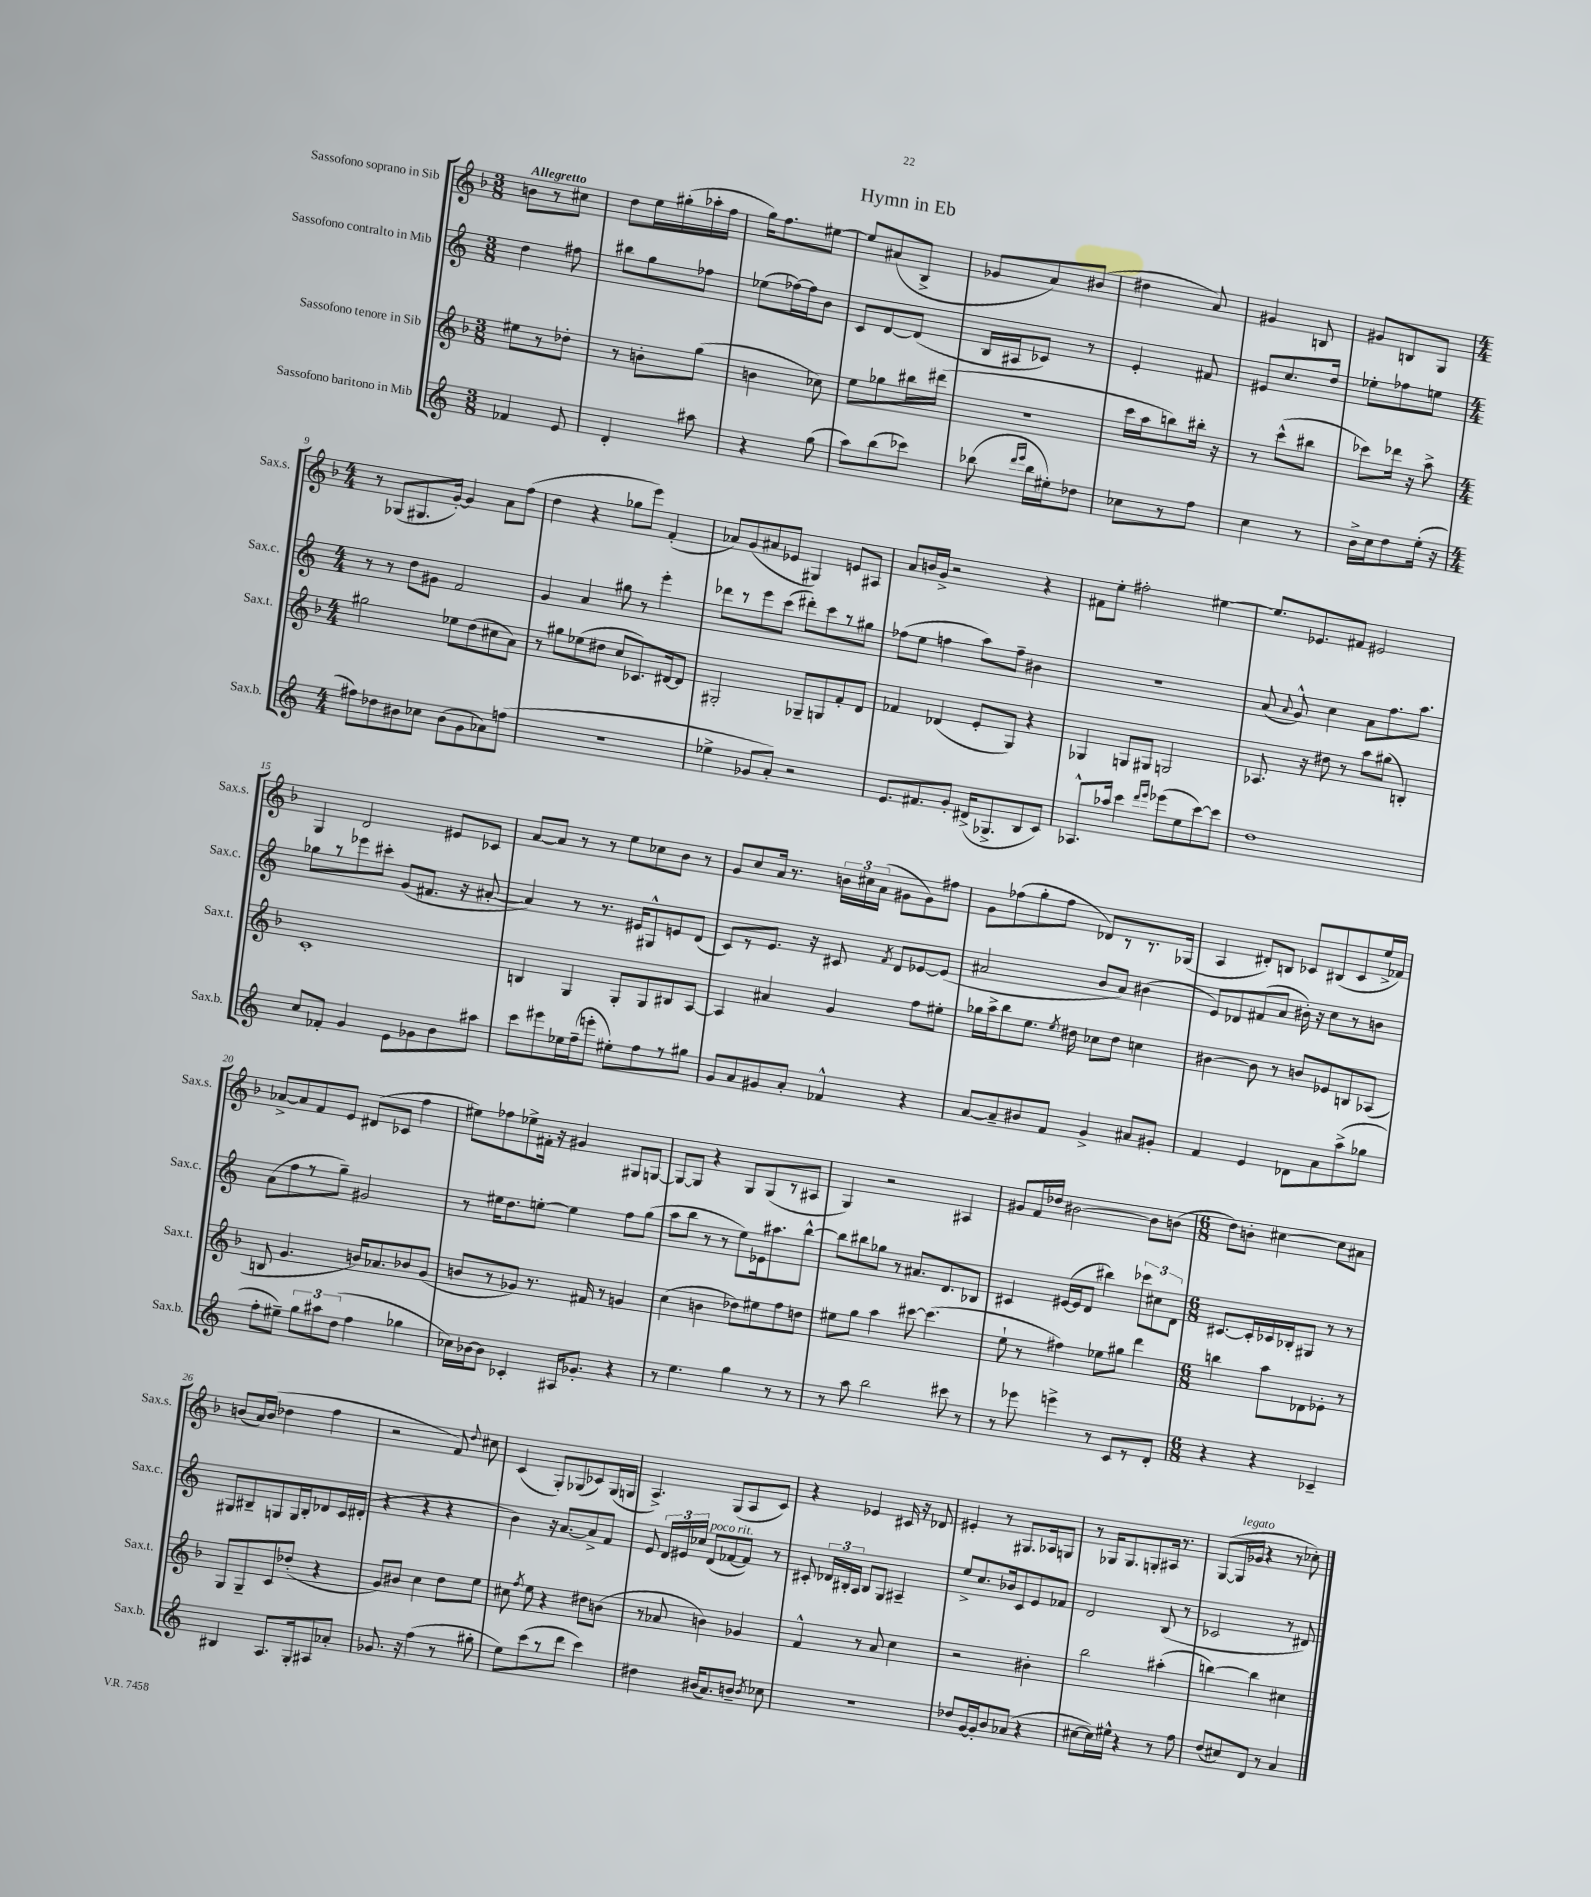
\header { title = "Hymn in Eb" }
<<
\new StaffGroup <<
\new Staff = "s0" \with { instrumentName = "Sassofono soprano in Sib" shortInstrumentName = "Sax.s." } {
    \clef treble \key f \major \numericTimeSignature \time 3/8 \tempo "Allegretto"
    \autoBeamOff b'8[ r8 cis''8] |
    d''8[ e''16 gis''16-.( aes''16-. f''16] |
    g''16[) f''8. eis''8]~ |
    eis''8[ ais'8( bes8]-> |
    ges'8[ a'8) bis'8]( |
    dis''4 a'8) |
    gis'4 b8 |
    gis'8[ b8 g8] |
    \numericTimeSignature \time 4/4 r8 ges8[( gis8. g'16]~-.) g'4 a'8[ f''8]( |
    d''4 r4 ges''8[ e'''8]) f'4-.( |
    aes'8[) g'8( ais'8 ees'8] gis4) e'8[ ais8] |
    a'8[ b'16 g'16]-> r2 r4 |
    fis'8[ e''8]-. fis''2-. eis''4~ |
    eis''8.[ ees'8. fis'8] eis'2 |
    g4 d'2 eis'8[ ces'8] |
    a'8[~ a'8] r8 r8 e''8[ ces''8 bes'8] r8 |
    g'8[ c''8 a'16] r8. \tuplet 3/2 { b'16[ cis''16 a'16]( } gis'8[ gis'8) fis''8] |
    g'8[ fes''8( g''8-. fes''8] des'8[) r8 r8. ges16]( |
    a4 dis'8[-.) b8] ces'8[ bis8( ces'8 e''16-> fes'16]) |
    aes'8[~-> aes'8 f'8 e'8] dis'8[( ces'8] f''4 |
    eis''8[) fes''8 ees''8-> fis'16]-. r16 gis'4 gis8[ g8]~ |
    g8[~ g8] r4 g8[ g8( r8 ais8] |
    g4) r2 ais4 |
    gis'8[ f'16 des''16] bis'2~ bis'8[ b'8]( |
    \numericTimeSignature \time 6/8 d''8[) b'8]-. cis''4~ cis''8[ ais'8] |
    b'8[( a'16) b'16]( des''4 f''4 |
    r2 f'8) \appoggiatura { d''8 } cis''8 |
    c'4( g8[-.) ges8( ces'8) ges16( g16] |
    a4.->) g8[( a8 c'8]) |
    r4 ees'4 cis'16 r16 des'8 |
    eis'4-. r8 gis8.[ aes16 g8] |
    r8 ges16[ ges8. g8-. ais16] r8. |
    g8[~( g16^\markup { \italic "legato" } ges'16] r4 r8 ces''8-.) \bar "|." |
}
\new Staff = "s1" \with { instrumentName = "Sassofono contralto in Mib" shortInstrumentName = "Sax.c." } {
    \clef treble \key c \major \numericTimeSignature \time 3/8
    \autoBeamOff d''4 fis''8 |
    bis''8[ g''8 fes''8] |
    ees''8[( fes''16~) fes''16 b'8] |
    c'8[ d'8~ d'8]( |
    b16[ ais16 ces'8]) r8 |
    e'4-. fis'8 |
    eis'8[ c''8. d''16] |
    ees''8[-. fes''8 e''8] |
    \numericTimeSignature \time 4/4 r8 r8 d''8[ gis'8] f'2 |
    g'4 a'4 gis''8 r8 e'''4-. |
    des'''8[ r8 e'''8 c'''8]( dis'''8[-.) c'''8 r8 gis''8] |
    fes''8[( e''8] f''4 a''8[) f''8]-- bis'4 |
    R1 |
    a'8( \appoggiatura { a'8 } g'8-^) c''4 a'8[ f''8. a''8.] |
    ges''8[ r8 ees'''8 cis'''8]-. g'8[( fis'8.] r16 ais'8~-. |
    ais'4) r8 r8. eis'16[ gis8-^ e'8 d'8]( |
    c'8[) r8 e'8.] r16 cis'8 \acciaccatura { f'8 } d'8[ ees'8~ ees'8]( |
    ais'2 b'8[ ais'8]) bis'4( |
    e'8[) des'8 fis'8( a'8] bis'16-.) r16 c''8[ r8 b'8] |
    a'8[( f''8 r8 g''8]--) gis'2 |
    r8 eis''16[ d''8. e''8]~-. e''4 f''8[ g''8]( |
    a''8[ b''8] r8 r8 e''8[) ees'16 ais''8. b''8]~-^ |
    b''8[ bis''8 ges''8] r8 ais'8.[ d'8. bes8] |
    cis'4 eis'16[~( eis'16 d'8] bis''4) \tuplet 3/2 { ces'''8[ cis''8 d'8] } |
    \numericTimeSignature \time 6/8 cis'8.[~ cis'16-. ces'16 bes16-. gis8] r8 r8 |
    gis8[ bis8-- g8 g16 bis16-. des'8 c'16 dis'16]-.( |
    r4 r4 r4 |
    b'4) r16 a'8.[~ a'8-> f'8] |
    e'8 \tuplet 3/2 { d'16[ eis'16 ces''16] } d'8[^\markup { \italic "poco rit." }( fes'8~ fes'8]) r8 |
    cis'8-. \tuplet 3/2 { des'16[ bis16-. a16] } bis8[ g8] ais4-- |
    e''8[-> c''8. bes'16 c'8 e'8 fes'8] |
    d'2 b8( r8 |
    ces'2 r8 dis'8) \bar "|." |
}
\new Staff = "s2" \with { instrumentName = "Sassofono tenore in Sib" shortInstrumentName = "Sax.t." } {
    \clef treble \key f \major \numericTimeSignature \time 3/8
    \autoBeamOff eis''8[ r8 des''8]-. |
    r8 b'8[-. g''8]( |
    b'4 ces''8) |
    e''8[ ges''8 bis''16 dis'''16]( |
    r4. |
    c'''16[ a''16 b''8) bis''16]-. r16 |
    r8 c'''8[-^( bis''8] |
    ces'''8[) des'''16] r16 a''8-> |
    \numericTimeSignature \time 4/4 gis''2 ees''8[ d''8( cis''8 a'8]) |
    r8 gis''8[ ees''8( dis''8] c''8[ ces'8.) dis'16~ dis'8] |
    gis2-. ges8[-- g8 f'8-. d'8] |
    fes'4 des'4( e'8[-. g8]) r4 |
    ges4 g8[ gis8] g2 |
    aes8. r16 dis''8 r8 a''8[ gis''8]( b4-.) |
    c'1-. |
    b4 g4 g8[-. g8 bis8 a8]~ |
    a4 ais'4 g'4 f''8[ eis''8]-. |
    ges''16[ a''16-> bes''8 e''8.] \acciaccatura { e''8 } dis''16 ces''8[ dis''8] c''4 |
    bis'4~ bis'8 r8 b'8[ ees'8 b8 aes8]( |
    b8 g'4. b'16[) aes'8. bes'8 g'8]( |
    b'8[ r8 ges'8]) r8. fis'16 r8 g'4 |
    c''4( b'4 des''8[) eis''8 f''8 d''8] |
    eis''8[ g''8] a''4 cis'''8~ cis'''4.( |
    e''8-! r8 fis''4) ees''8[ gis''8] d'''4 |
    \numericTimeSignature \time 6/8 b''4 a''8[ des'8 ees'8]-. r8 |
    g8[ g8-- c'8 des''8]-.( r4 |
    g'8[) bis'8] c''4 d''8[ e''8] |
    cis''8 \acciaccatura { f''8 } e''8 r4 dis''8[ b'8]( |
    r8 aes'8 b'4) ges'4 |
    f'4-^ r8 a'8 c''4 |
    r2 bis'4-. |
    bes''2 ais''4-.( |
    b''4~) b''4 cis''4 \bar "|." |
}
\new Staff = "s3" \with { instrumentName = "Sassofono baritono in Mib" shortInstrumentName = "Sax.b." } {
    \clef treble \key c \major \numericTimeSignature \time 3/8
    \autoBeamOff fes'4 e'8 |
    d'4-. ais''8 |
    r4 g''8( |
    a''8[) b''8( ces'''8]) |
    bes''8( \grace { d'''16[ e'''16] } bes''16[ eis''16-.) des''8] |
    ces''8[ r8 f''8] |
    c''4 r8 |
    b'16[-> c''16 d''8 e''16]-.( r16 |
    \numericTimeSignature \time 4/4 fis''8[) des''8 bis'8 ces''8] bis'8[( g'8 aes'8) f''8]( |
    R1 |
    ees''4-> ges'8[ a'8]-.) r2 |
    e'8.[ fis'8. g'8]-. dis'16[->( ges8.-> b8 c'8]) |
    aes8.[-^ aes''16] c'''4 \grace { d'''16[ e'''16] } ees'''8[( e''8 c'''8~) c'''8] |
    d''1 |
    c''8[ fes'8]-. g'4 e'8[ ges'8 b'8 ais''8] |
    c'''8[ eis'''8 ees''16 f''16--( e'''8]-. eis''8[-.) f''8 r8 gis''8] |
    g'8[ a'8 gis'8 a'8]-. fes'4-^ r4 |
    a'8[~ a'8-- bis'8 f'8] g'4-> ais'8[ gis'8]-. |
    f'4 e'4 des'8[ a'8 a''8->( ges''8] |
    f''8[-. eis''8]--) \tuplet 3/2 { g''8[ ais''8 d''8]( } f''4 ges''4 |
    ces''16[) bes'16~ bes'8] ces'4-. ais16[ ges'8.]-. r4 |
    r8 e''4. g''4 r8 r8 |
    r8 a''8 b''2 cis'''8 r8 |
    r8 ees'''8 e'''4-> r8 c'8[ r8 d'8]-. |
    \numericTimeSignature \time 6/8 r4 r4 ces'4-- |
    bis4 a8.[ g16-. ais8 aes'8]-. |
    ges'8. r16 f''4( r8 gis''8-. |
    e''8[) c'''8( r8 d'''8] c'''4) |
    dis''4 bis'16[( a'8.) b'8]-- \acciaccatura { b'8 } ces''8 |
    R2. |
    des''8[ g'16~ g'16-. b'8 aes'8]( r4 |
    cis''8[~ cis''16) eis''16]-^ r4 r8 f''8 |
    d''8[( cis''8) d'8] r8 a'4 \bar "|." |
}
>>
>>
